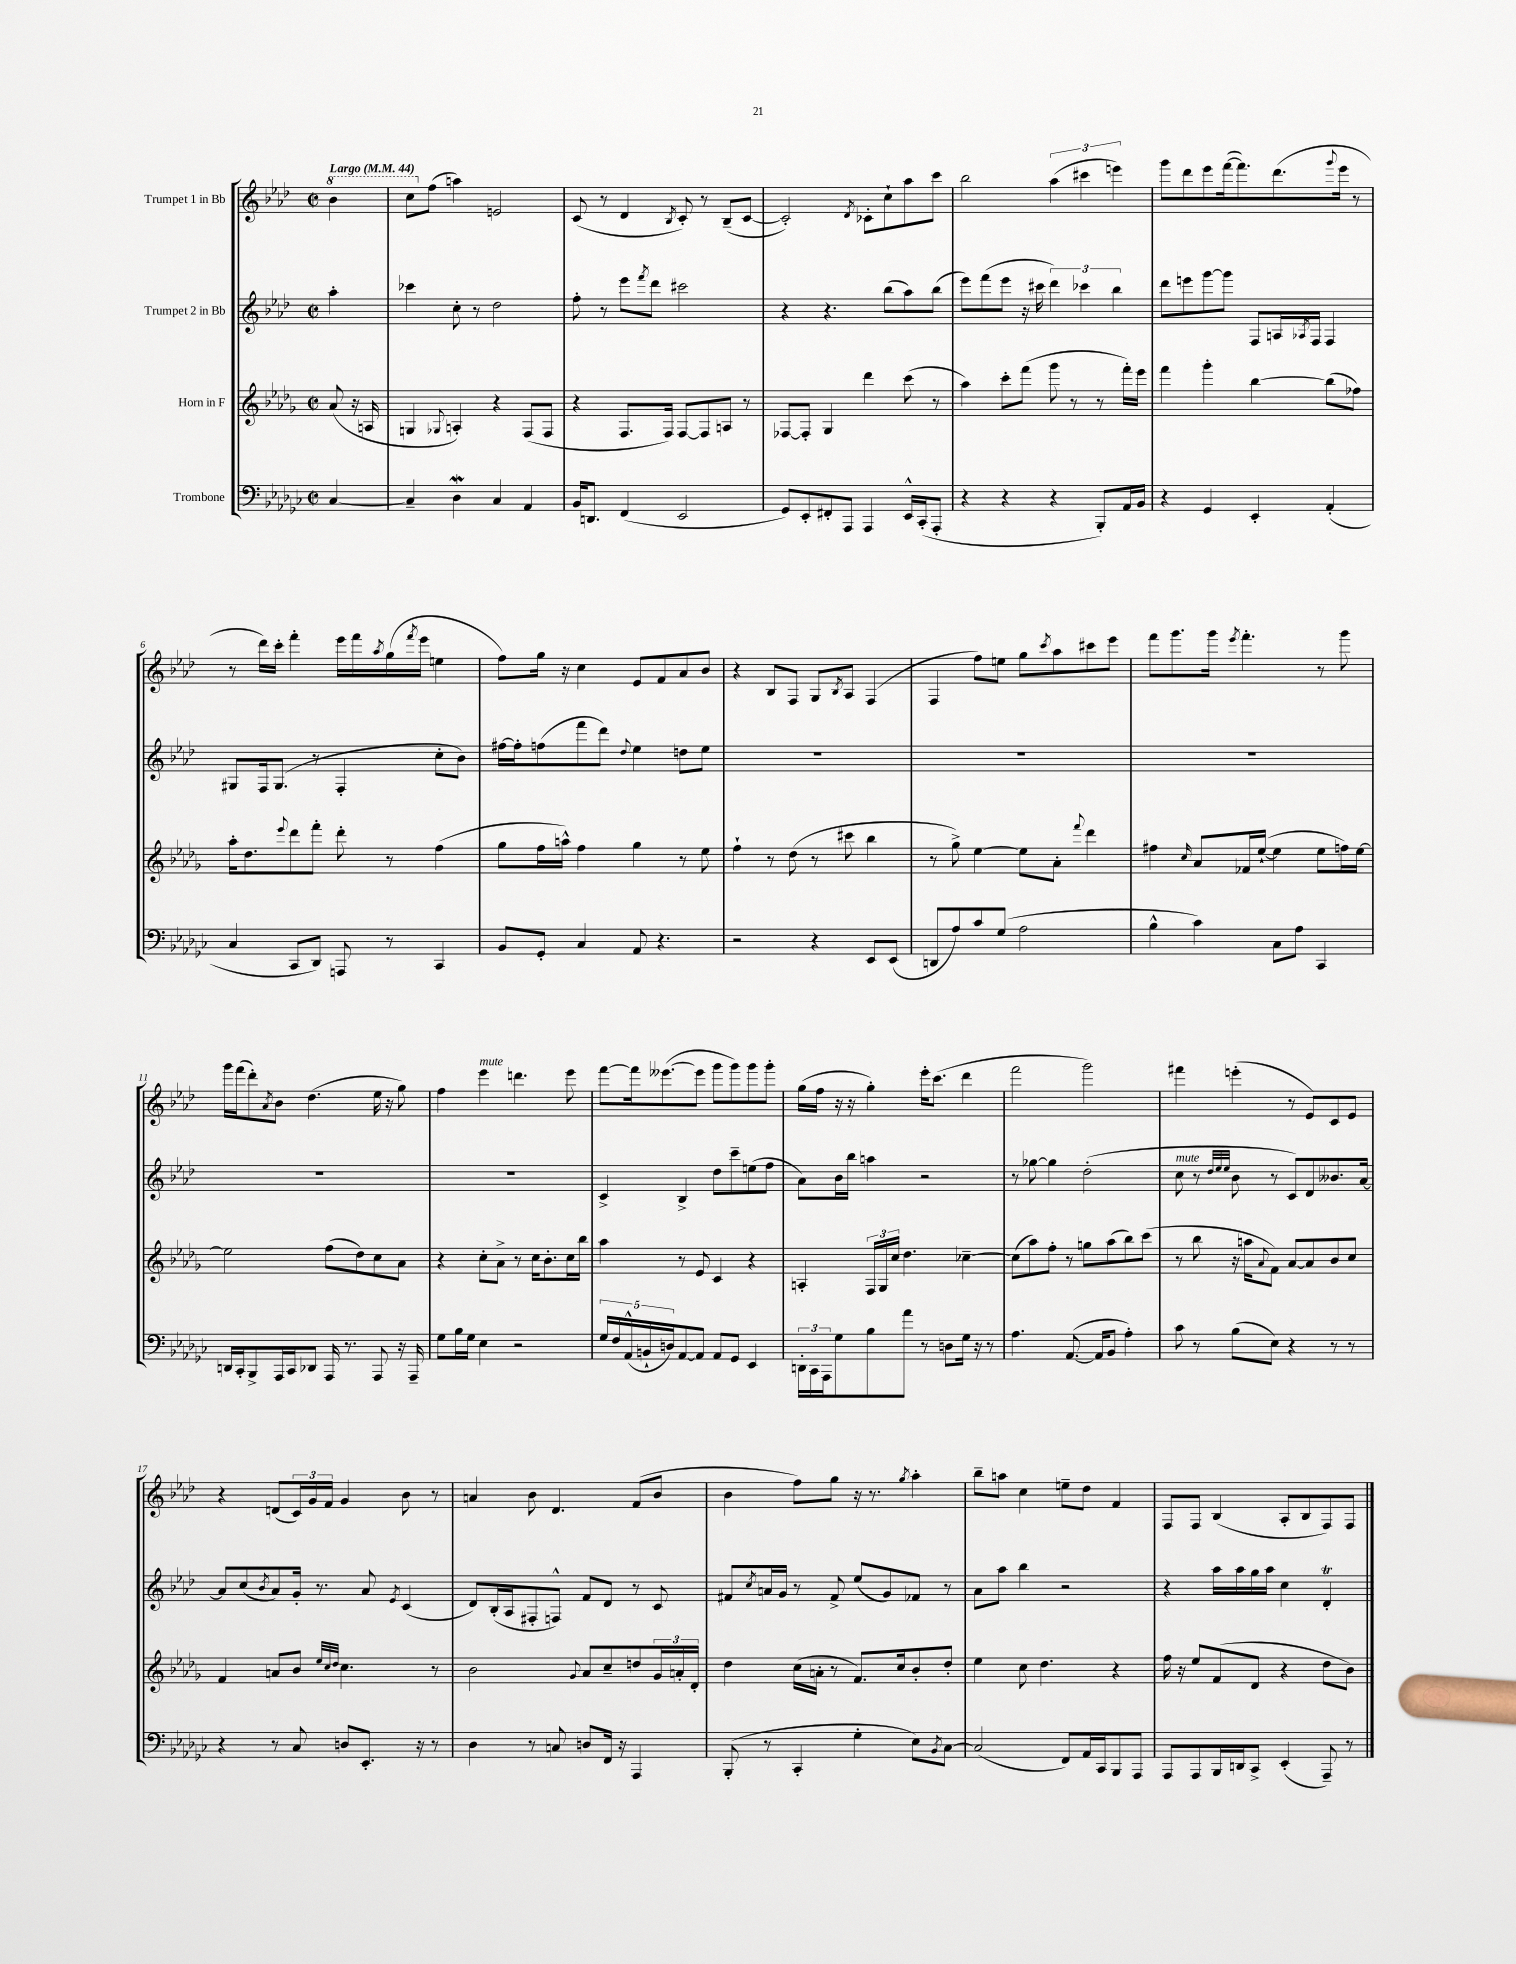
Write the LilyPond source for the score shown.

<<
\new StaffGroup <<
\new Staff = "s0" \with { instrumentName = "Trumpet 1 in Bb" } {
    \clef treble \key aes \major \defaultTimeSignature \time 2/2 \partial 4 \tempo "Largo" 4 = 44
    \ottava #1 bes''4 |
    c'''8 \ottava #0 f''8( a''4) e'2 |
    c'8( r8 des'4 \acciaccatura { bes8 } c'8-.) r8 bes8--( c'8~ |
    c'2-.) \acciaccatura { des'8 } ces'8-. c''8-! aes''8 c'''8 |
    bes''2 \tuplet 3/2 { aes''4( cis'''4 e'''4) } |
    g'''8 des'''8 ees'''8 f'''16~( f'''8.) des'''8.( \appoggiatura { g'''8 } ees'''16 r8 |
    r8 des'''16) c'''16-. f'''4-. ees'''16 f'''16 \acciaccatura { aes''8 } g''16( \acciaccatura { f'''8 } ees'''16 e''4 |
    f''8) g''16 r16 c''4 ees'8 f'8 aes'8 bes'8 |
    r4 bes8 f8 g8 \acciaccatura { bes8 } aes8 f4( |
    f4 f''8) e''8 g''8 \acciaccatura { c'''8 } aes''8 cis'''8 ees'''8 |
    f'''8 g'''8. g'''16 \acciaccatura { ees'''8 } f'''4.-. r8 g'''8 |
    g'''16 f'''16( des'''8-.) \acciaccatura { aes'8 } bes'8 des''4.( ees''16 r16 g''8) |
    f''4 ees'''4^\markup { \italic "mute" } d'''4. ees'''8 |
    f'''8~ f'''16 eeses'''8.~( eeses'''8 g'''8 g'''8) g'''8 g'''8-. |
    g''16( f''16 r16 r16 g''4-.) ees'''16-. c'''8.( des'''4 |
    f'''2 g'''2) |
    fis'''4 e'''4-.( r8 ees'8) c'8 ees'8 |
    r4 d'8( \tuplet 3/2 { c'16) g'16 f'16 } g'4 bes'8 r8 |
    a'4 bes'8 des'4. f'8( bes'8 |
    bes'4 f''8) g''8 r16 r8. \acciaccatura { g''8 } aes''4-. |
    bes''8-- a''8 c''4 e''8-- des''8 f'4 |
    f8 f8 bes4( aes8-. bes8 f8) f8 \bar "|." |
}
\new Staff = "s1" \with { instrumentName = "Trumpet 2 in Bb" } {
    \clef treble \key aes \major \defaultTimeSignature \time 2/2 \partial 4
    aes''4-. |
    ces'''4 c''8-. r8 des''2 |
    f''8-. r8 ees'''8 \acciaccatura { f'''8 } des'''8 cis'''2 |
    r4 r4. bes''8( aes''8) bes''8( |
    ees'''8) f'''8( ees'''8 r16 cis'''16 \tuplet 3/2 { des'''4) ces'''4 bes''4 } |
    des'''8 e'''8 g'''8~ g'''8 f8 a16 \acciaccatura { aes8 } f16 f4 |
    gis8 f16 gis8.( r8 f4-. c''8-. bes'8) |
    fis''16~ fis''16-. f''8( f'''8 des'''8) \appoggiatura { des''8 } ees''4 d''8 ees''8 |
    R1 |
    R1 |
    R1 |
    R1 |
    R1 |
    c'4-> bes4-> des''8 c'''8-- e''8( f''8 |
    aes'8) bes'16 bes''16 a''4 r2 |
    r8 ges''8~ ges''4 des''2-.( |
    c''8^\markup { \italic "mute" } r8 \grace { des''32 ees''32 ees''32 } bes'8 r8 c'8) des'8 beses'8. aes'16~ |
    aes'8 c''8( \acciaccatura { bes'8 } aes'8) g'16-. r8. aes'8 \acciaccatura { ees'8 } c'4( |
    des'8) bes16-.( aes16 fis8-. f8-^) f'8 des'8 r8 c'8 |
    fis'8 \acciaccatura { c''8 } a'16 g'16 r8 fis'8-> ees''8( g'8) fes'8 r8 |
    aes'8 aes''8 bes''4 r2 |
    r4 aes''16 aes''16 g''16 aes''16 c''4 des'4-.\trill \bar "|." |
}
\new Staff = "s2" \with { instrumentName = "Horn in F" } {
    \clef treble \key des \major \defaultTimeSignature \time 2/2 \partial 4
    aes'8( r16 a16 |
    g4 \appoggiatura { ges8 } a4-.) r4 f8( f8 |
    r4 f8. f16) f8~ f8 a8 r8 |
    fes8~ fes8-. ges4 des'''4 c'''8( r8 |
    aes''4) c'''8-. f'''8( ges'''8 r8 r8 f'''16-.) ees'''16 |
    f'''4 ges'''4-. bes''4~ bes''8( fes''8) |
    aes''16-. des''8. \appoggiatura { ees'''8 } des'''8 f'''8-. des'''8-. r8 f''4( |
    ges''8 f''16 a''16-^) f''4 ges''4 r8 ees''8 |
    f''4-! r8 des''8( r8 cis'''8 bes''4 |
    r8 ges''8->) ees''4~ ees''8 aes'8-. \appoggiatura { f'''8 } des'''4 |
    fis''4 \grace { c''16 } aes'8 fes'16 ees''16~-!( ees''4 ees''8 f''16) ees''16~ |
    ees''2 f''8( des''8) c''8 aes'8 |
    r4 c''8-. aes'8-> r8 c''16 bes'8.-. c''16 bes''16 |
    aes''4 r8 ees'8 c'4 r4 |
    a4-. \tuplet 3/2 { f16 ges16 c''16 } des''4. ces''4~-- |
    ces''8( aes''8) f''8-. r8 g''8 aes''8( bes''8) c'''8( |
    r8 bes''8 r16 a''16 \appoggiatura { aes'8 } f'8) aes'8~ aes'8 bes'8 c''8 |
    f'4 a'8 bes'8 \grace { ees''32 c''32 des''32 } c''4. r8 |
    bes'2 \appoggiatura { ges'8 } aes'8 c''8-- d''8 \tuplet 3/2 { ges'16 a'16-. des'16-. } |
    des''4 c''16( a'16-. r8 f'8.) c''16 bes'8-. des''8-. |
    ees''4 c''8 des''4. r4 |
    f''16 r16 ees''8 f'8( des'8 r4 des''8 bes'8) \bar "|." |
}
\new Staff = "s3" \with { instrumentName = "Trombone" } {
    \clef bass \key ges \major \defaultTimeSignature \time 2/2 \partial 4
    ces4~ |
    ces4-- des4\mordent ces4 aes,4 |
    bes,16 d,8. f,4( ees,2 |
    ges,8) ees,8-. fis,8-. aes,,8 aes,,4 ees,16-^ ces,16-.( aes,,8-. |
    r4 r4 r4 bes,,8-.) aes,16 bes,16 |
    r4 ges,4 ees,4-. aes,4-.( |
    ces4 ces,8 des,8) a,,8 r8 ces,4 |
    bes,8 ges,8-. ces4 aes,8 r4. |
    r2 r4 ees,8 ees,8( |
    d,8 aes8) ces'8 ges8( aes2 |
    bes4-^ ces'4) ces8 aes8 ces,4 |
    d,16 ces,16-. bes,,8-> aes,,16 ces,16 des,8 aes,,16 r8. aes,,8 r16 aes,,16-- |
    ges8 bes16 ges16 ees4 r2 |
    \tuplet 5/4 { ges16 f16 aes,16-^( b,16-! d16) } aes,8~ aes,8 aes,8 ges,8 ees,4 |
    \tuplet 3/2 { d,16-. ces,16 aes,,16 } ges8 bes8 aes'8 r8 d8 ges16 r16 r8 |
    aes4. aes,8.~( aes,16 bes,8 aes4-.) |
    ces'8 r8 bes8( ees8) r4 r8 r8 |
    r4 r8 ces8 d8 ees,8.-. r16 r8 |
    des4 r8 c8 d8 f,16 r16 aes,,4 |
    bes,,8-.( r8 ces,4-. ges4-. ees8) \acciaccatura { bes,8 } ces8~ |
    ces2( f,8) aes,16 ces,16 bes,,8 aes,,8 |
    aes,,8 aes,,8 bes,,16 d,16 ces,8-> ees,4-.( aes,,8--) r8 \bar "|." |
}
>>
>>
